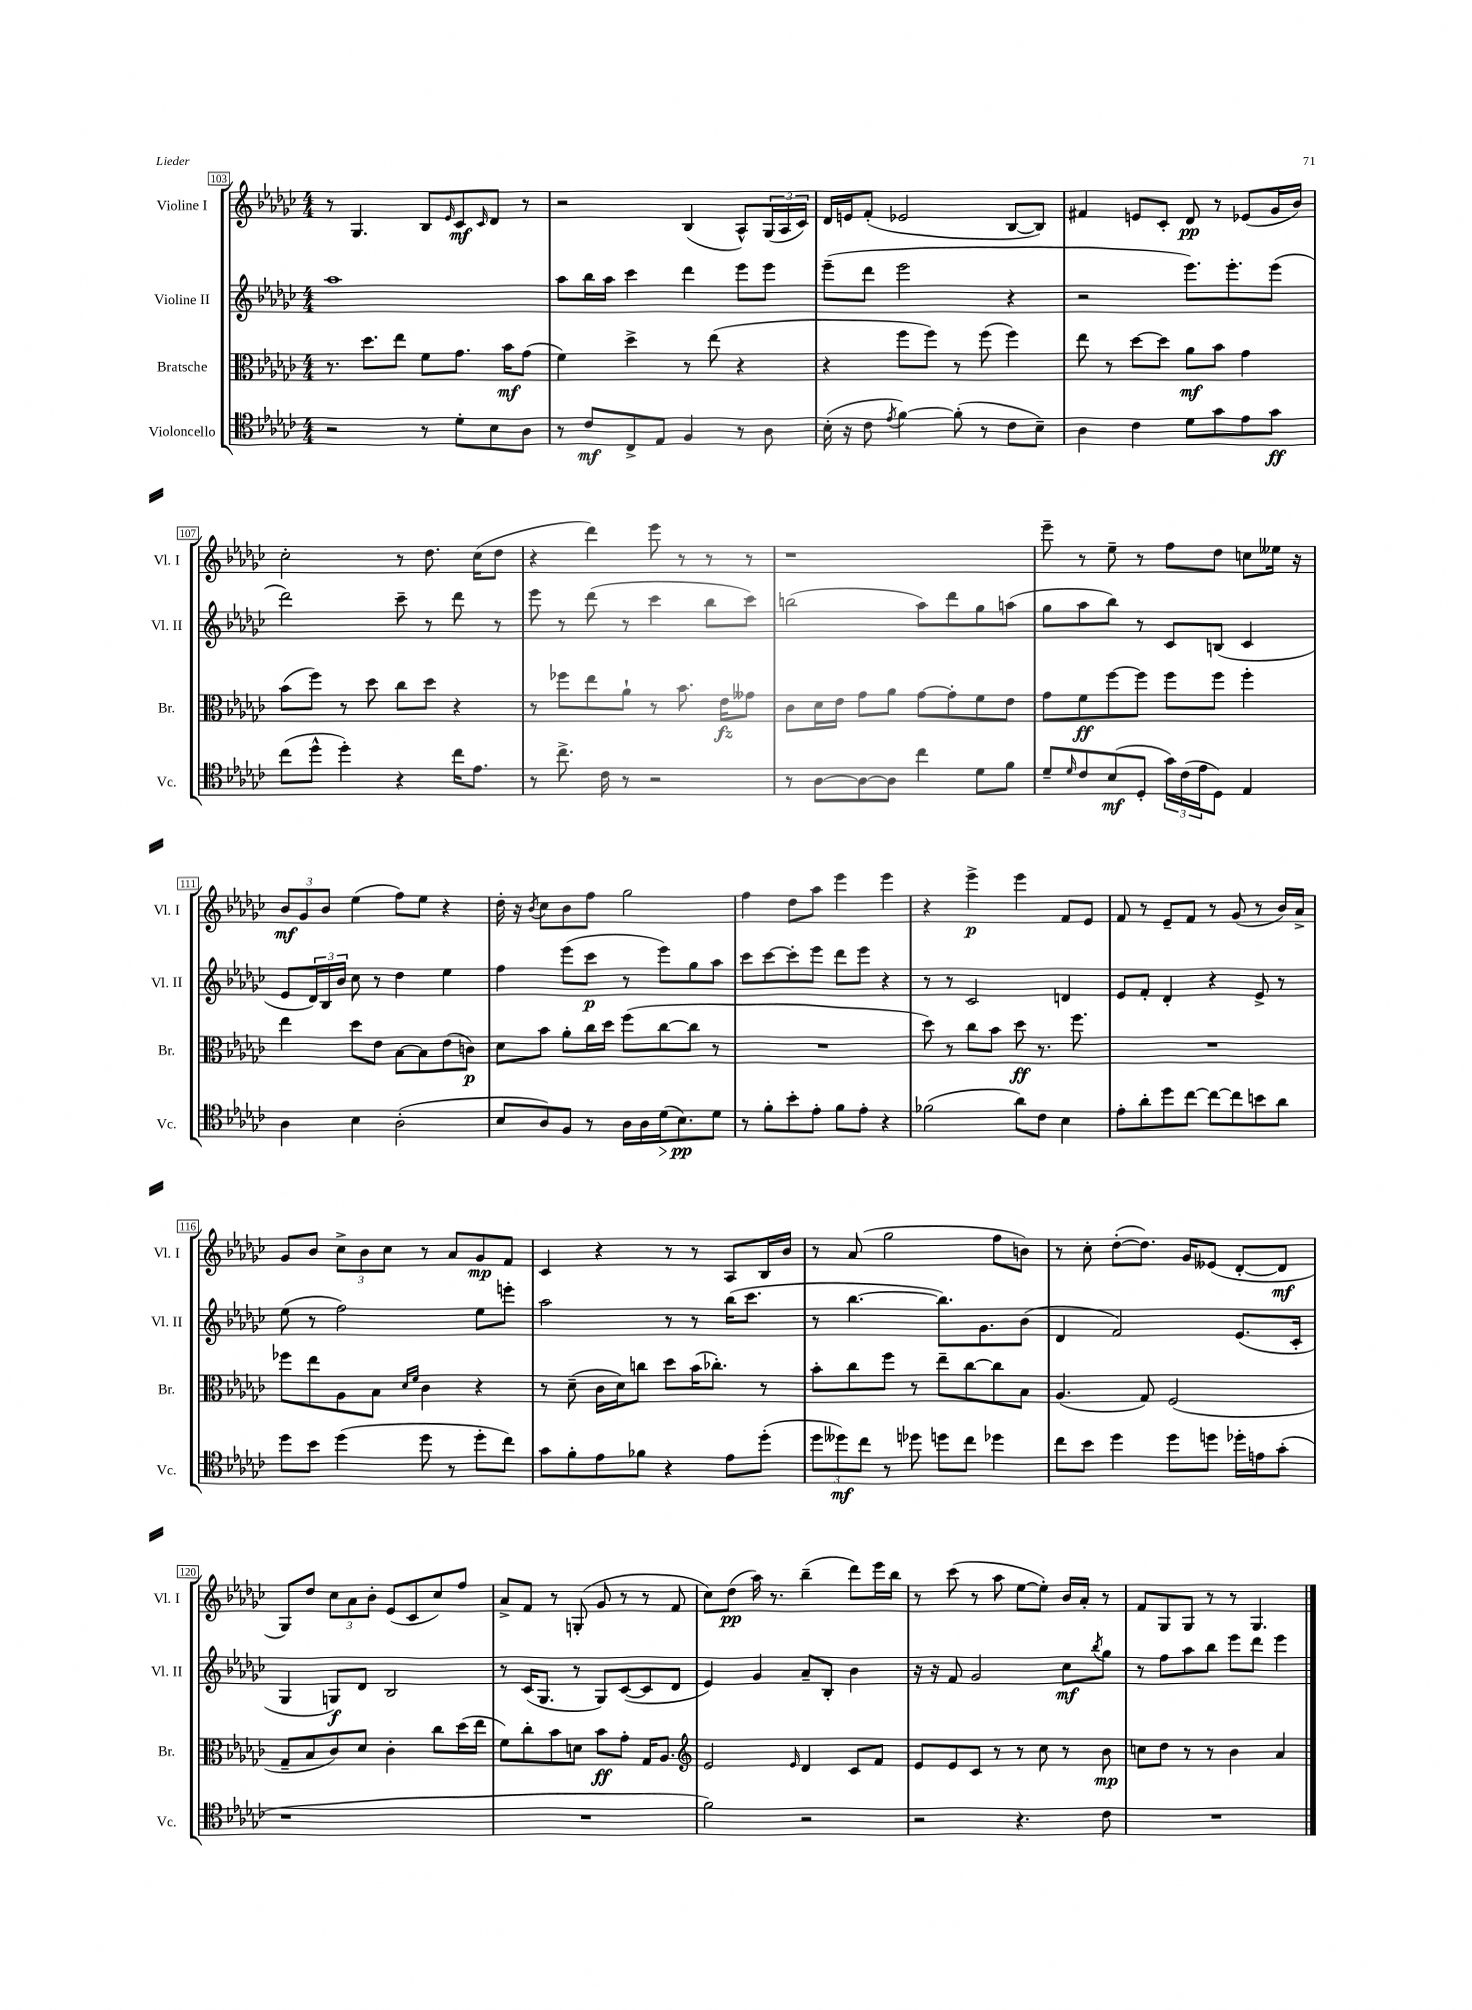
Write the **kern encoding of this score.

**kern	**kern	**kern	**kern
*staff4	*staff3	*staff2	*staff1
*clefC4	*clefC3	*clefG2	*clefG2
*k[b-e-a-d-g-c-]	*k[b-e-a-d-g-c-]	*k[b-e-a-d-g-c-]	*k[b-e-a-d-g-c-]
*M4/4	*M4/4	*M4/4	*M4/4
2r	8.r	1aa-	8r
.	.	.	4.G-
.	8.dd-	.	.
.	8ee-	.	.
8r	8f	.	8B-
.	.	.	16qqe-
8d-'	8.g-	.	8c-
.	.	.	16qqc-
8B-	.	.	8d-
.	16b-	.	.
8A-	(8g-	.	8r
=	=	=	=
8r	4f)	8aa-	2r
8c-	.	16bb-	.
.	.	16aa-	.
8C-^	4dd-^	4ccc-	.
8E-	.	.	.
4F	8r	4ddd-	(4B-
.	(8ee-	.	.
8r	4r	8eee-	8A-^^)
8A-	.	8eee-	(24G-
.	.	.	24A-
.	.	.	24c-)
=	=	=	=
(16B-'	4r	(8eee-~	16d-
16r	.	.	16e
8c-	.	8ddd-	(8f'
8qe-	.	.	.
[4f)	8ff	2eee-	2e-
.	8ff)	.	.
(8f']	8r	.	.
8r	(8ff	.	.
8c-	4ff)	4r	[8B-
8B-~)	.	.	8B-])
=	=	=	=
4A-	8ee-	2r	4f#
.	8r	.	.
4c-	[8dd-	.	8e
.	8dd-]	.	8c-'
8d-	8a-	8.eee-)	8d-
8g-	8b-	.	8r
.	.	8.eee-'	.
8e-	4g-	.	(8e-
8g-	.	(8eee-	16g-
.	.	.	16b-)
=	=	=	=
(8cc-	(8b-	2ddd-)	2cc-'
8dd-^^	8ff)	.	.
4dd-')	8r	.	.
.	8dd-	.	.
4r	8cc-	8ccc-~	8r
.	8dd-	8r	8.dd-
16cc-	4r	8ddd-	.
8.e-	.	.	(16cc-
.	.	8r	8dd-
=	=	=	=
8r	8r	8eee-	4r
8.cc-^	8ff-	8r	.
.	8ee-	(8ddd-	4ddd-)
16c-	.	.	.
8r	8a-`	8r	.
2r	8r	4ccc-	8eee-
.	8.b-	.	8r
.	.	8bb-	8r
.	16e-	.	.
.	8g--	8ccc-)	8r
=	=	=	=
8r	8c-	(2bb	1r
[8A-	16d-	.	.
.	16e-	.	.
8A-_	8g-	.	.
8A-]	8a-	.	.
4cc-	[8g-	8aa-)	.
.	8g-']	8ddd-	.
8d-	8f	8gg-	.
8f	8e-	(8aa	.
=	=	=	=
8d-~	8g-	8gg-	8eee-~
16qqd-	.	.	.
8c-	8f	8aa-	8r
(8B-	[8ff	8bb-)	8ee-~
8D-'	8ff]	8r	8r
24g-)	8ff	8c-	8ff
(24c-	.	.	.
24e-	.	.	.
8D-)	8ff	(8B	8dd-
4E-	4ff'	4c-	8cc
.	.	.	16ee--
.	.	.	16r
=	=	=	=
4A-	4ee-	8e-	12b-
.	.	.	12g-
.	.	24d-)	.
.	.	24B-	12b-
.	.	24b-	.
4B-	8dd-	8cc-	(4ee-
.	8e-	8r	.
(2A-'	[8B-	4dd-	8ff)
.	8B-]	.	8ee-
.	(8e-	4ee-	4r
.	8c)	.	.
=	=	=	=
8B-	8d-	4ff	16dd-'
.	.	.	16r
.	.	.	8qb-
8A-)	8b-	.	8cc-
8F	8a-'	(8eee-	8b-
8r	16cc-	8ccc-	8ff
.	16dd-	.	.
16A-	(8ff	8r	2gg-
16A-	.	.	.
(16d-	[8cc-	8eee-)	.
8.B-)	.	.	.
.	8cc-]	8gg-	.
8d-	8r	8aa-	.
=	=	=	=
8r	1r	8ccc-	4ff
8f'	.	[8ccc-	.
8b-'	.	8ccc-']	8dd-
8e-'	.	8eee-	8aa-
8f	.	8ddd-	4eee-
8e-'	.	8eee-	.
4r	.	4r	4eee-
=	=	=	=
(2f-	8dd-)	8r	4r
.	8r	8r	.
.	8cc-	2c-	4eee-^
.	8b-	.	.
8a-)	8dd-	.	4eee-
8c-	8.r	.	.
4B-	.	4d	8f
.	8.ff	.	.
.	.	.	8e-
=	=	=	=
8e-'	1r	8e-	8f
8a-'	.	8f'	8r
8dd-	.	4d-'	8e-~
[8cc-	.	.	8f
8cc-_	.	4r	8r
8cc-]	.	.	(8g-
8b	.	8e-^	8r
8a-	.	8r	16b-)
.	.	.	16a-^
=	=	=	=
8dd-	8ff-	(8ee-	8g-
8b-	8ee-	8r	8b-
(4dd-	8A-	2ff)	12cc-^
.	.	.	12b-
.	8B-	.	.
.	.	.	12cc-
.	16qqd-	.	.
.	16qqf	.	.
8dd-	4c-	.	8r
8r	.	.	8a-
8dd-'	4r	8ee-	8g-
8cc-)	.	8eee'	8f
=	=	=	=
8g-	8r	2aa-	4c-
8f'	(8d-~	.	.
8e-	16c-	.	4r
.	16d-)	.	.
8f-	8cc	.	.
4r	8dd-	8r	8r
.	(16b-	8r	8r
.	8.cc-')	.	.
8e-	.	(16bb-	8A-
.	.	8.ccc-	.
(8dd-'	8r	.	16B-
.	.	.	16b-
=	=	=	=
12dd-	8b-'	8r	8r
12dd--)	.	.	.
.	8cc-	[4.bb-	(8a-
12cc-	.	.	.
8r	8ff	.	2gg-
8dd-	8r	.	.
8dd	8ee-~	8.bb-])	.
8cc-	[8cc-	.	.
.	.	8.g-	.
4dd-	8cc-]	.	8ff
.	8B-	(8b-	8b)
=	=	=	=
8cc-	(4.A-	4d-	8r
8b-	.	.	8cc-'
4dd-	.	2f)	([8dd-'
.	8G-)	.	8.dd-])
8dd-	(2F	.	.
.	.	.	16g-
8dd	.	.	(8e--
16dd-'	.	(8.e-	[8d-'
16e	.	.	.
(8g-'	.	.	8d-]
.	.	16c-'	.
=	=	=	=
1r	8G-~	4G-	8G-)
.	8B-	.	8dd-
.	8c-)	8G)	12cc-
.	.	.	12a-
.	8d-	8d-	.
.	.	.	12b-'
.	4c-'	2B-	(8e-
.	.	.	8c-
.	8cc-	.	8cc-)
.	(16dd-	.	8ff
.	16ee-	.	.
=	=	=	=
1r	8f)	8r	8a-^
.	8cc-'	(16c-	8f
.	.	8.G-	.
.	8b-	.	8r
.	8d	8r	(8G'
.	8b-	8G-)	8g-
.	8g-'	([8c-	8r
.	16G-	8c-]	8r
.	8.A-	.	.
.	.	8d-	8f
=	=	=	=
*	*clefG2	*	*
2f)	2e-	4e-)	8cc-)
.	.	.	(8dd-
.	.	4g-	16aa-)
.	.	.	8.r
.	16qqe-	.	.
2r	4d-	8a-~	(4bb-~
.	.	8B-'	.
.	8c-	4b-	8ddd-)
.	8f	.	16eee-
.	.	.	16bb-
=	=	=	=
2r	8e-	16r	8r
.	.	16r	.
.	8e-	8f	(8ccc-
.	8c-	2g-	8r
.	8r	.	8aa-
4.r	8r	.	[8ee-
.	8cc-	.	8ee-'])
.	8r	8cc-	16b-
.	.	.	16a-'
.	.	8qbb-	.
8c-	8b-	8gg-	8r
=	=	=	=
1r	8cc	8r	8f
.	8dd-	8ff	8G-
.	8r	8aa-	8G-
.	8r	8bb-	8r
.	4b-	8eee-	8r
.	.	8ddd-	4.G-
.	4a-	4eee-	.
==	==	==	==
*-	*-	*-	*-
